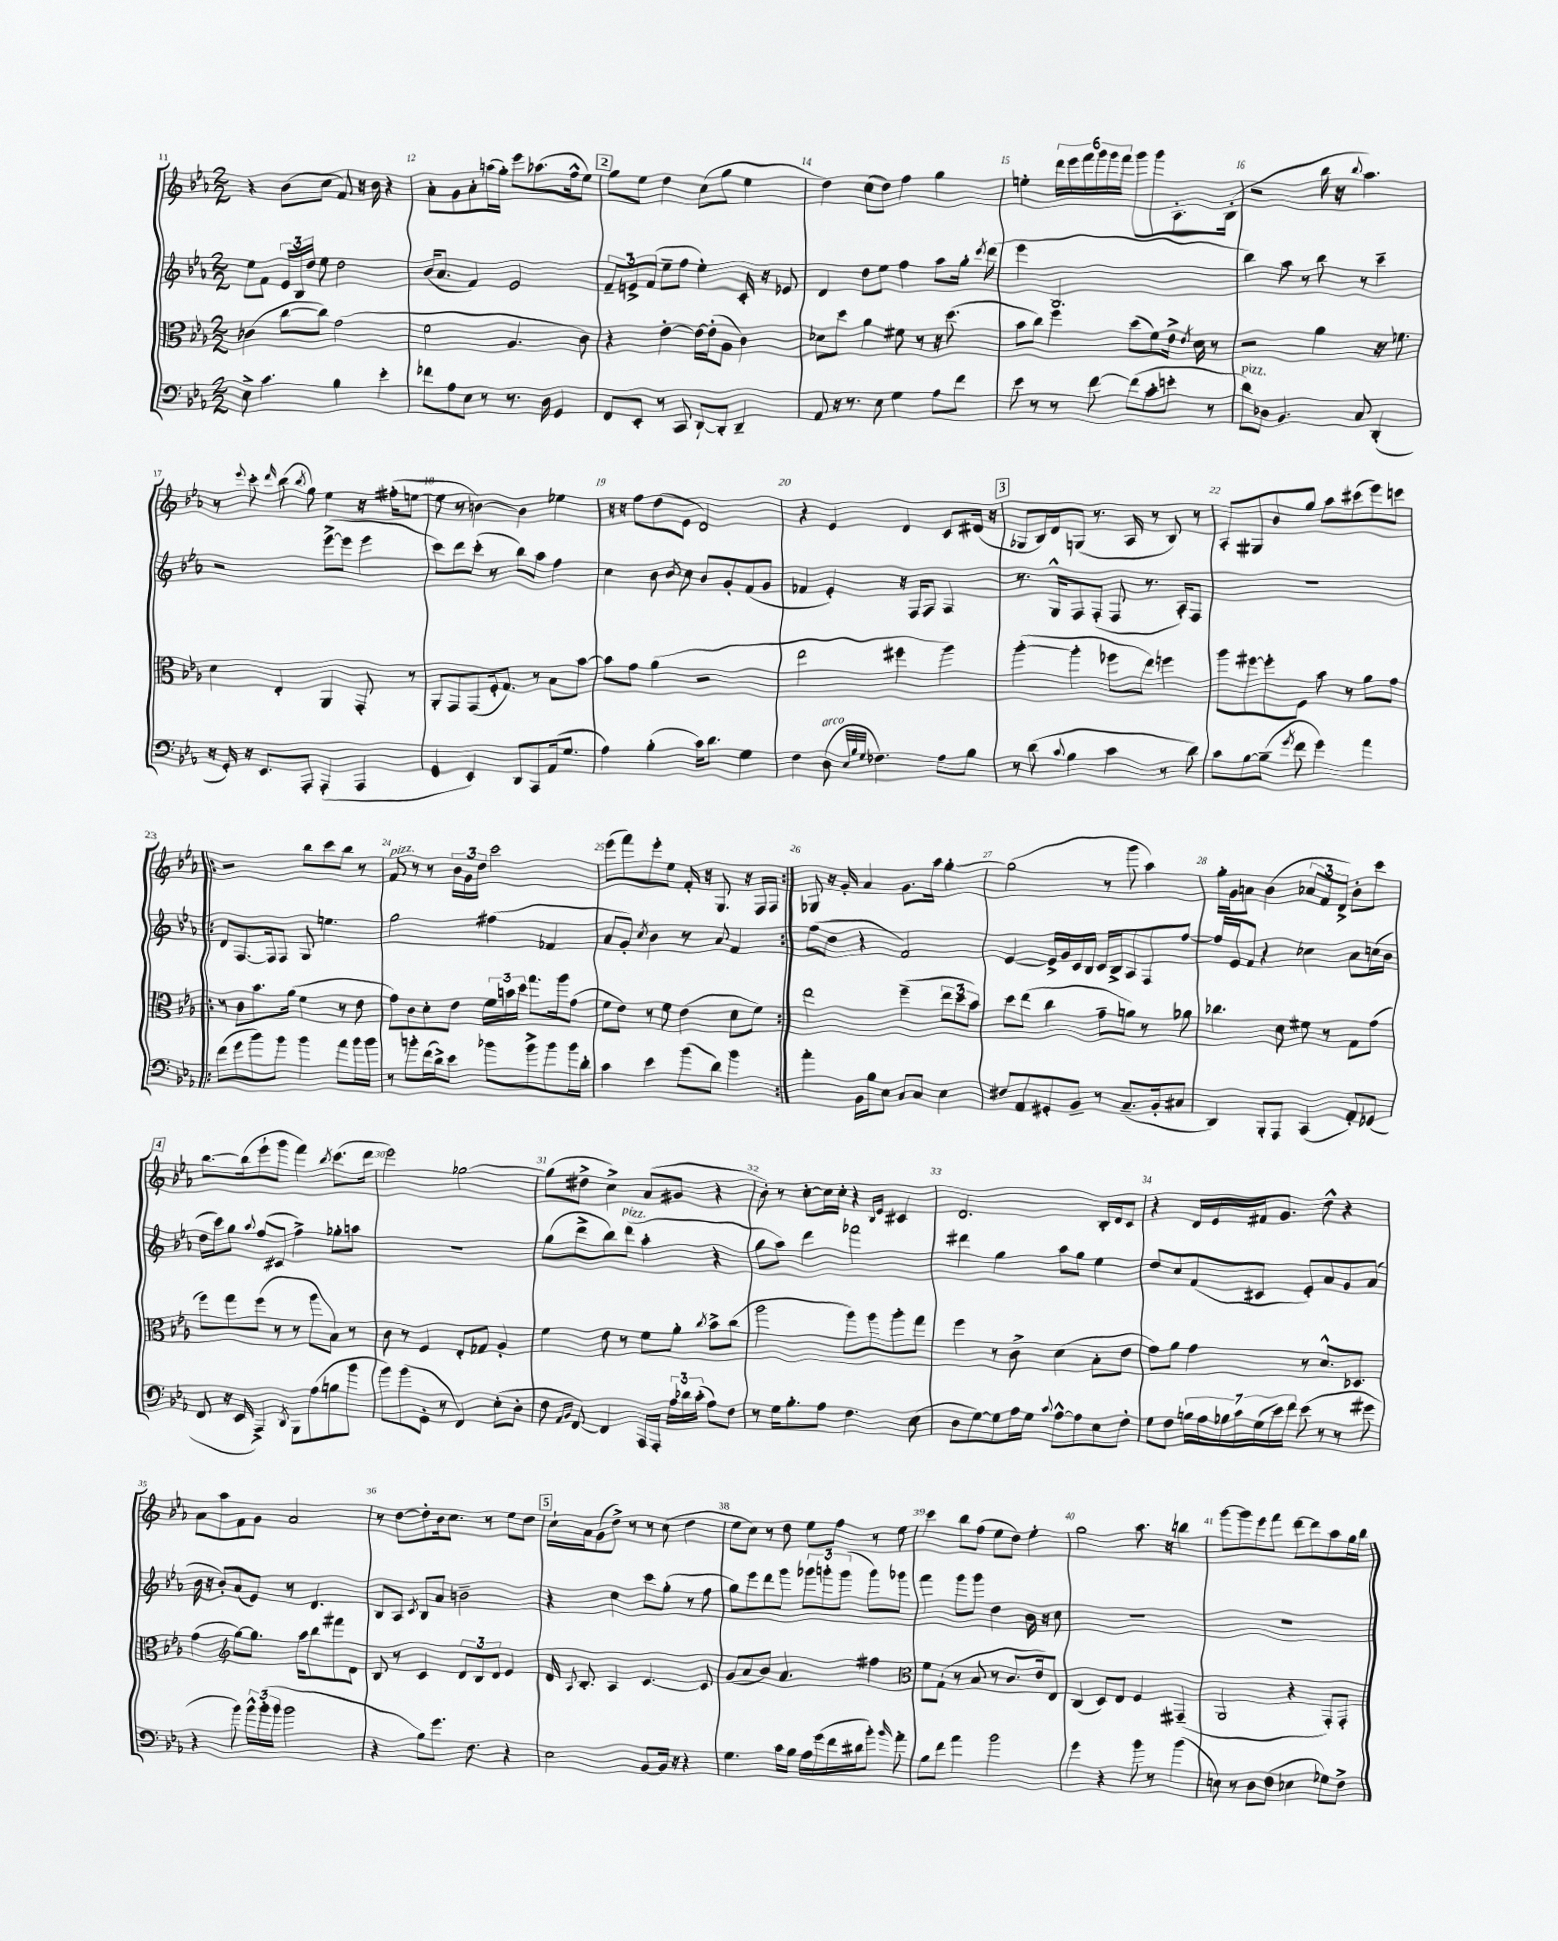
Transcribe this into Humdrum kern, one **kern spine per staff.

**kern	**kern	**kern	**kern
*part4	*part3	*part2	*part1
*staff4	*staff3	*staff2	*staff1
*clefF4	*clefC3	*clefG2	*clefG2
*k[b-e-a-]	*k[b-e-a-]	*k[b-e-a-]	*k[b-e-a-]
*M2/2	*M2/2	*M2/2	*M2/2
=11	=11	=11	=11
8E-^\	(4c-X\	8ee-\L	4r
4.c\	.	8f\J	.
.	[8cc\L	24e-/LL	(8b-\L
.	.	24B-/	.
.	.	24dd/JJ	.
.	8cc\J])	8ee-\	8cc\J
4B-\	(2g\	2dd\	8f/)
.	.	.	16r
.	.	.	16b-\
4e-'\	.	.	4r
=12	=12	=12	=12
8f-X\L	2f\	(16b-/KL	8a-'\L
.	.	8.a-/J	.
8A-\	.	.	8g\
8E-\J	.	4f/)	8a-'\
8r	.	.	(16aan\L
.	.	.	16gg'\JJ)
8.r	4.A-/	2e-/	8eee-\L
.	.	.	(8.aa-X\
16D\	.	.	.
4GG/	.	.	.
.	.	.	16ff^^\k
.	8c\)	.	8ee-\J)
!!LO:REH:place=s1:t=2
=13	=13	=13	=13
8FF/L	4r	12f~/L	8gg\L
.	.	12en^/	.
8EE-'/J	.	.	8ee-\J
.	.	(12f/J	.
8r	[4e-'\	8ee-~\L	4dd\
8CC/	.	8ff\J	.
[8DD`/L	16e-\LL_	4ee-'\)	(8cc\L
.	(16e-'\J]	.	.
8DD'/J]	8A-\J	.	8gg\J
4DD~/	4c\)	16c'/	4ee-\
.	.	16r	.
.	.	8e-X/	.
=14	=14	=14	=14
8AA-/	8d-X\L	4d/	4dd\)
16r	8dd\J	.	.
8.r	.	.	.
.	4a-\	8dd\L	(8cc\L
8E-\	.	8ee-\J	8dd\J)
4G\	8f#X\	4ff\	4ff\
.	8r	.	.
8A-\L	16r	8aa-\L	4gg\
.	(8.dd\	.	.
8f\J	.	16gg'\Jk	.
.	.	8qccc/	.
.	.	(16ddd\	.
=15	=15	=15	=15
8e-\	8b-\L	4eee-\	4een'\
8r	8cc\J)	.	.
8r	4ff\	2.B-/	24ddd\LL
.	.	.	24eee-\
.	.	.	24fff\
[8f\	.	.	24ggg\
.	.	.	24ggg\
.	.	.	24fff\JJ
(8f\L]	(8dd\L	.	8ggg\L
8c'\	8f\)	.	8ggg\
8en'\J	16e-^\Jk	.	8.A-'\
.	8qe-/	.	.
.	16d\	.	.
8r	8r	.	.
.	.	.	(16B-'\Jk
=16	=16	=16	=16
!LO:TX:a:i:t=pizz.	!	!	!
8d\L)	2r	4bb-\)	2r
8D-X\J	.	.	.
4.BB-/	.	8aa-\	.
.	.	8r	.
.	4a-\	8bb-\	16bb-\
.	.	.	16r
.	.	.	8qqbb-/
8C/	.	8r	4.aa-\)
(4DD'/	16r	4ccc~\	.
.	8.f-X\	.	.
!!LO:LB:g=z
=17	=17	=17	=17
16r	4d\	2r	8r
16GG'/)	.	.	.
.	.	.	8qqeee-/
16r	.	.	8ccc'\
8.EE-/L	.	.	.
.	.	.	16qqddd/
.	4E-'/	.	(8bb-\
.	.	.	8qbb-/
8AAA-'/J	.	.	8gg\)
(4AAA-'/	4AA-/	([8eee-^\L	4ee-\
.	.	8eee-\J]	.
4AAA-/	8GG'/	4eee-\	16r
.	.	.	(16ff#X'\KL
.	8r	.	[8een\J
=18	=18	=18	=18
4GG/	8AA-'/L	8ccc\L)	8ee\]
.	8GG/	8ddd\	8r
4EE-/)	(8GG/	(8ccc'\J	[4bn\)
.	16F'/k	8r	.
.	8.G/J)	.	.
8DD/L	.	8bb-\L)	4b\]
8CC/	8r	8aa-\J	.
(16AA-/k	8B-\L	4ff\	4ee-X\
8.G/J	.	.	.
.	[8b-\J	.	.
=19	=19	=19	=19
4A-\)	8b-\L]	4cc\	16r
.	.	.	16r
.	8g\J	.	8ff\L
(4B-'\	(4a-\	8b-\	(8dd\
.	.	8qb-/	.
.	.	8cc\	8e-\J
16c\KL)	2r	8b-/L	2d/)
8.d\J	.	.	.
.	.	8g'/	.
4G\	.	(8f/	.
.	.	8g/J	.
=20	=20	=20	=20
4F\	2ee-\	4f-X/	4r
!LO:TX:a:i:t=arco	!	!	!
(8D\	.	4e-'/)	4e-/
32qqE-/LLL	.	.	.
32qqB-/	.	.	.
32qqG/JJJ	.	.	.
4.F-X\)	.	.	.
.	4ff#X\	16r	4d/
.	.	16F/KL	.
.	.	8F/J	.
8A-\L	4aa-\)	4F/	8c/L
8B-\J	.	.	(16d#X/Jk
.	.	.	16r
!!LO:REH:place=s1:t=3
=21	=21	=21	=21
8r	([4aa-'\	8.r	8G-X/L
(8d\	.	.	16B-/L)
.	.	16G^^/KL	16d/J
8qqc/	.	.	.
4B-\	4aa-'\]	8F/	(8Gn/J
.	.	(8F'/J	8.r
4c\	8ff-X\L	8F/	.
.	.	.	16A-/
.	8ee-\J)	8.r	8r
8r	4ffn\	.	8B-/)
.	.	16A-'/KL)	.
8d\)	.	8F/J	8r
=22	=22	=22	=22
8c\L	8aa-\L	1r	8A-'/L
[8B-\	[8ff#X\	.	8G#X/
(8B-~\J]	8ff#'\]	.	8b-/
8qg/	.	.	.
8f\	8F\J	.	8gg/J
4g\)	8b-\	.	8aa-\L
.	8r	.	(8ccc#X\
4a-\	8a-\L	.	8eee-\)
.	8g\J	.	8cccn\J
!!LO:LB:g=z
=23!|:	=23!|:	=23!|:	=23!|:
(8f\L	8r	8d/L	2r
8g\	8c\L	[8.F/	.
8b-\)	8.b-\	.	.
.	.	16F/k]	.
8b-\J	.	8F/J	.
.	(16a-\Jk	.	.
4b-\	4f\	8G/	8bb-\L
.	.	4.een\	8ccc\
8a-\L	8r	.	8bb-\J
16b-\L	8e-\	.	8r
16b-\JJ	.	.	.
=24	=24	=24	=24
!	!	!	!LO:TX:a:i:t=pizz.
8r	8g\L)	2gg\	8f/
8bn'\L	8c\	.	8r
(16f\L	8d'\	.	8r
16d^\J)	.	.	.
8e-\J	8e-\J	.	24b-\LL
.	.	.	24g\
.	.	.	24dd\JJ
8b-X\L	24f\LL	(4ff#X\	2ccc\
.	24bn\	.	.
.	24dd\JJ	.	.
8b-^\	8.gg\L	.	.
8b-\	.	4f-X/	.
.	16aa-\k	.	.
16b-\L	(8g\J	.	.
16d'\JJ	.	.	.
=25	=25	=25	=25
4c\	8f\L	8a-/L	(8eee-\L
.	8e-\J)	8g'/J)	8fff\)
.	.	8qcc/	.
4e-\	8r	4b-\	8eee-'\
.	8f\	.	8ee-\J
(8b-\L	(4e-\	8r	16f'/
.	.	.	16r
8d\J)	.	8a-/	8.G/
4b-\	8d\L	4f/	.
.	.	.	16r
.	8f\J)	.	16F/LL
.	.	.	16F/JJ
=26:|!	=26:|!	=26:|!	=26:|!
4a-'\	2ee-\	(8ff\L	8G-X/
.	.	8dd\J	16r
.	.	.	16g'/
16BB-\LL	.	4r	4a-/
16B-\J	.	.	.
8E-\J	.	.	.
8C/L	(4ff~\	2f/)	8.g\L
8C/J	.	.	.
.	.	.	16aa-\Jk
4E-\	12ee-\L	.	[4gg'\
.	12dd\	.	.
.	12b-\J)	.	.
=27	=27	=27	=27
8F#X/L	8dd\L	[4e-/	(2gg\]
8AA-/	(8ee-\J	.	.
8GG#X'/	4cc\	16e-^/LL]	.
.	.	16g/	.
8BB-~/J	.	16c/	.
.	.	16B-/JJ	.
8r	8g~\L	16c/LL	8r
.	.	16B-^/J	.
(8.C~/L	8an\J)	8A-/	8ggg\
.	8r	8F/	4aa-\)
16BB-'/k	.	.	.
8C#X/J	8a-X\	[8ff/J	.
=28	=28	=28	=28
4DD/)	4.cc-X\	16ff/LL]	16gg'\LL
.	.	16e-/J	16g\J
.	.	8f/J	8an\J
8BBB-'/L	.	4r	(4b-\
8AAA-/J	8d\	.	.
(4CC/	8f#X\	4cc-X\	12a-X/L
.	.	.	12f/
.	8r	.	.
.	.	.	12d^/J)
8AA-'/L)	8G\L	8a-\L	8b-'\L
(8GG-X/J	(8g\J	(16ccn\L	8ccc\J
.	.	16b-\JJ	.
!!LO:LB:g=z
!!LO:REH:place=s1:t=4
=29	=29	=29	=29
8FF/	8ff\L)	16dd\LL	[8.bb-\L
.	.	16ccc\J)	.
16r	8gg\	8gg\J	.
16EE-/	.	.	(16bb-\k]
.	.	8qqaa-/	.
4AAA-^/)	(8ff\J	(8ff/L	8eee-`\
.	8r	8c#X/J	8ggg\J
8qDD/	.	.	.
8BBB-\L	8r	4ff^\)	4fff\)
(8A-\	8aa-\L	.	.
.	.	.	8qbb-/
8Bn\	8B-\J)	8gg-X'\L	(8.ccc\L
8b-\J	8r	8aan\J	.
.	.	.	16ddd\Jk
=30	=30	=30	=30
8b-\L)	8c\	1r	2eee-\)
(8b-\	8r	.	.
8GG'\J	4F/	.	.
8r	.	.	.
4FF/)	8E-'/L	.	[2gg-X\
.	8G-X/J	.	.
(8E-'\L	4A-'/	.	.
8D'\J	.	.	.
=31	=31	=31	=31
8F\	4f\	(8gg\L	(8gg-\L]
16qqAA-/LL	.	.	.
16qqBB-/JJ	.	.	.
[8FF/)	.	8ddd^\	8dd#X^\J
4FF/]	8e-\	8bb-\)	4cc^\)
!	!	!LO:TX:a:i:t=pizz.	!
.	8r	(8ddd\J	.
16AAA-/LL	8f\L	4aa-'\	(8a-/L
16AAA-'/JJ	.	.	.
24A-\LL	8a-'\J	.	8g#X/J
24d-X\	.	.	.
(24c'\JJ	.	.	.
.	8qcc/	.	.
8A-\L)	8b-^\L	4r	4r
8F\J	(8cc\J	.	.
=32	=32	=32	=32
8r	2aa-\	8gg\L	8b-'\)
16G\KL	.	8aa-\J)	8r
8.B-'\	.	.	.
.	.	4ddd\	[8cc'\L
8A-\J	.	.	16cc\L]
.	.	.	16cc'\JJ
4.F\	8aa-\L)	2fff-X\	4r
.	8aa-\	.	.
.	.	.	16qqB-/LL
.	.	.	16qqe-/JJ
.	8aa-'\	.	4c#X/
(8E-\	8gg\J	.	.
=33	=33	=33	=33
8D\L	4ff\	4ddd#X\	2.d/
[8G\)	.	.	.
8G\]	8r	4gg\	.
16A-\L	8c^\	.	.
16G\JJ	.	.	.
8qqc/	.	.	.
[8A-^^\L	(4d\	8aa-\L	.
8A-\]	.	8gg\J	.
8E-\	8B-'\L	4ee-\	16B-'/LL
.	.	.	16d/J
8F'\J	8e-\J	.	8c/J
=34	=34	=34	=34
8G\L	8g\L)	8dd/L	4r
8F\J	8a-\J	8cc/	.
28Bn\LL	4g\	(8f/	16d/LL
28A-\	.	.	.
.	.	.	16e-/
28B-X\	.	.	.
28c\	.	.	.
.	.	8c#X/J	16f#X/J
(28G\	.	.	.
28e-\)	.	.	.
.	.	.	8.g/J
28f\JJ	.	.	.
(8e-\	8r	8e-'/L)	.
8r	8.d^^/L	8a-/	8dd^^\
8r	.	8g/	4r
.	8.D-X/J	.	.
8g#X\	.	(8a-/J	.
!!LO:LB:g=z
=35	=35	=35	=35
4r	(4g\	16b-\	8a-\L
.	.	16r	.
.	.	8b-'/L)	8aa-\
*	*clefG2	*	*
8b-\)	[8gg\L)	(8a-/	8f\
24b-^^\LL	8.gg\J]	8e-/J)	8g\J
(24b-'\	.	.	.
24b-\JJ	.	.	.
2b-\	.	8r	2a-/
.	16aa-\KL	.	.
.	8bb-\	4.d/	.
.	8fff#X\	.	.
.	8d\J	.	.
=36	=36	=36	=36
4r	8B-/	8B-/L	8r
.	8r	8A-/J	[8dd\L
.	.	8qc/	.
8B-\L)	4c/	8B-/L	8dd'\]
8.g\J	.	8a-/J	16b-\k
.	.	.	8.cc\J
.	12d/L	2bn~\	.
8.F\	.	.	.
.	12B-/	.	.
.	.	.	8r
.	12d/J	.	.
4r	4e-/	.	8ee-\L
.	.	.	8dd\J
!!LO:REH:place=s1:t=5
=37	=37	=37	=37
2E-\	16d/	4r	16cc`\LL
.	8qqA-/	.	.
.	8.B-'/	.	16a-\J
.	.	.	(8g\
.	4A-/	4cc\	8dd^\J)
.	.	.	8r
[8BB-/L	[4.c/	8ccc\L	8r
16BB-/Jk]	.	(8gg'\J	(8cc\
16r	.	.	.
4r	.	8r	4dd\
.	8c/]	8ff\	.
=38	=38	=38	=38
4.G\	(8g/L	8gg\L)	8ee-\L
.	8a-/	8eee-\	8cc\J)
.	8b-/J)	8ddd\	8r
16c\LL	4.a-/	8ggg\J	8dd\
16B-\JJ	.	.	.
16A-\LL	.	12ggg-X\L	8ee-\L
(16g\	.	.	.
.	.	12gggn'\	.
16f\	.	.	8ff\J
.	.	(12ggg\J	.
16d#X\J	.	.	.
8b-'\J)	4ff#X\	8ggg\L)	8r
16qqb-/	.	.	.
8a-'\	.	8ggg-X\J	8ee-\
=39	=39	=39	=39
*	*clefC3	*	*
8B-\L	8f\L	4fff\	4ccc\
8f\J	(8G`\J	.	.
4a-\	8r	8ggg\L	8bb-\L
.	8B-/	8ggg\J	(8ff\J
2b-\	8r	4dd\	8ee-\L
.	8.c/L	.	8dd\J)
.	.	16b-\	4ee-'\
.	16e-/k)	16r	.
.	8E-/J	8cc\	.
=40	=40	=40	=40
4g\	(4C/	1r	2gg\
4r	8D/L)	.	.
.	8E-/J	.	.
8b-\	4F/	.	8.aa-\
8r	.	.	.
.	.	.	16r
(4b-\	(4GG#X~/	.	4bbn\
=41	=41	=41	=41
8En\)	2AA-/	1r	[8ggg\L
8r	.	.	8ggg\]
8D\L	.	.	8eee-\
(8F\J	.	.	8fff\J
4E-X\	4r	.	[8ddd\L
.	.	.	8ddd\]
8G-X\L)	8GG'/L)	.	8aa-\
8F^\J	8GG'/J	.	16gg\L
.	.	.	16bb-\JJ
==	==	==	==
*-	*-	*-	*-
